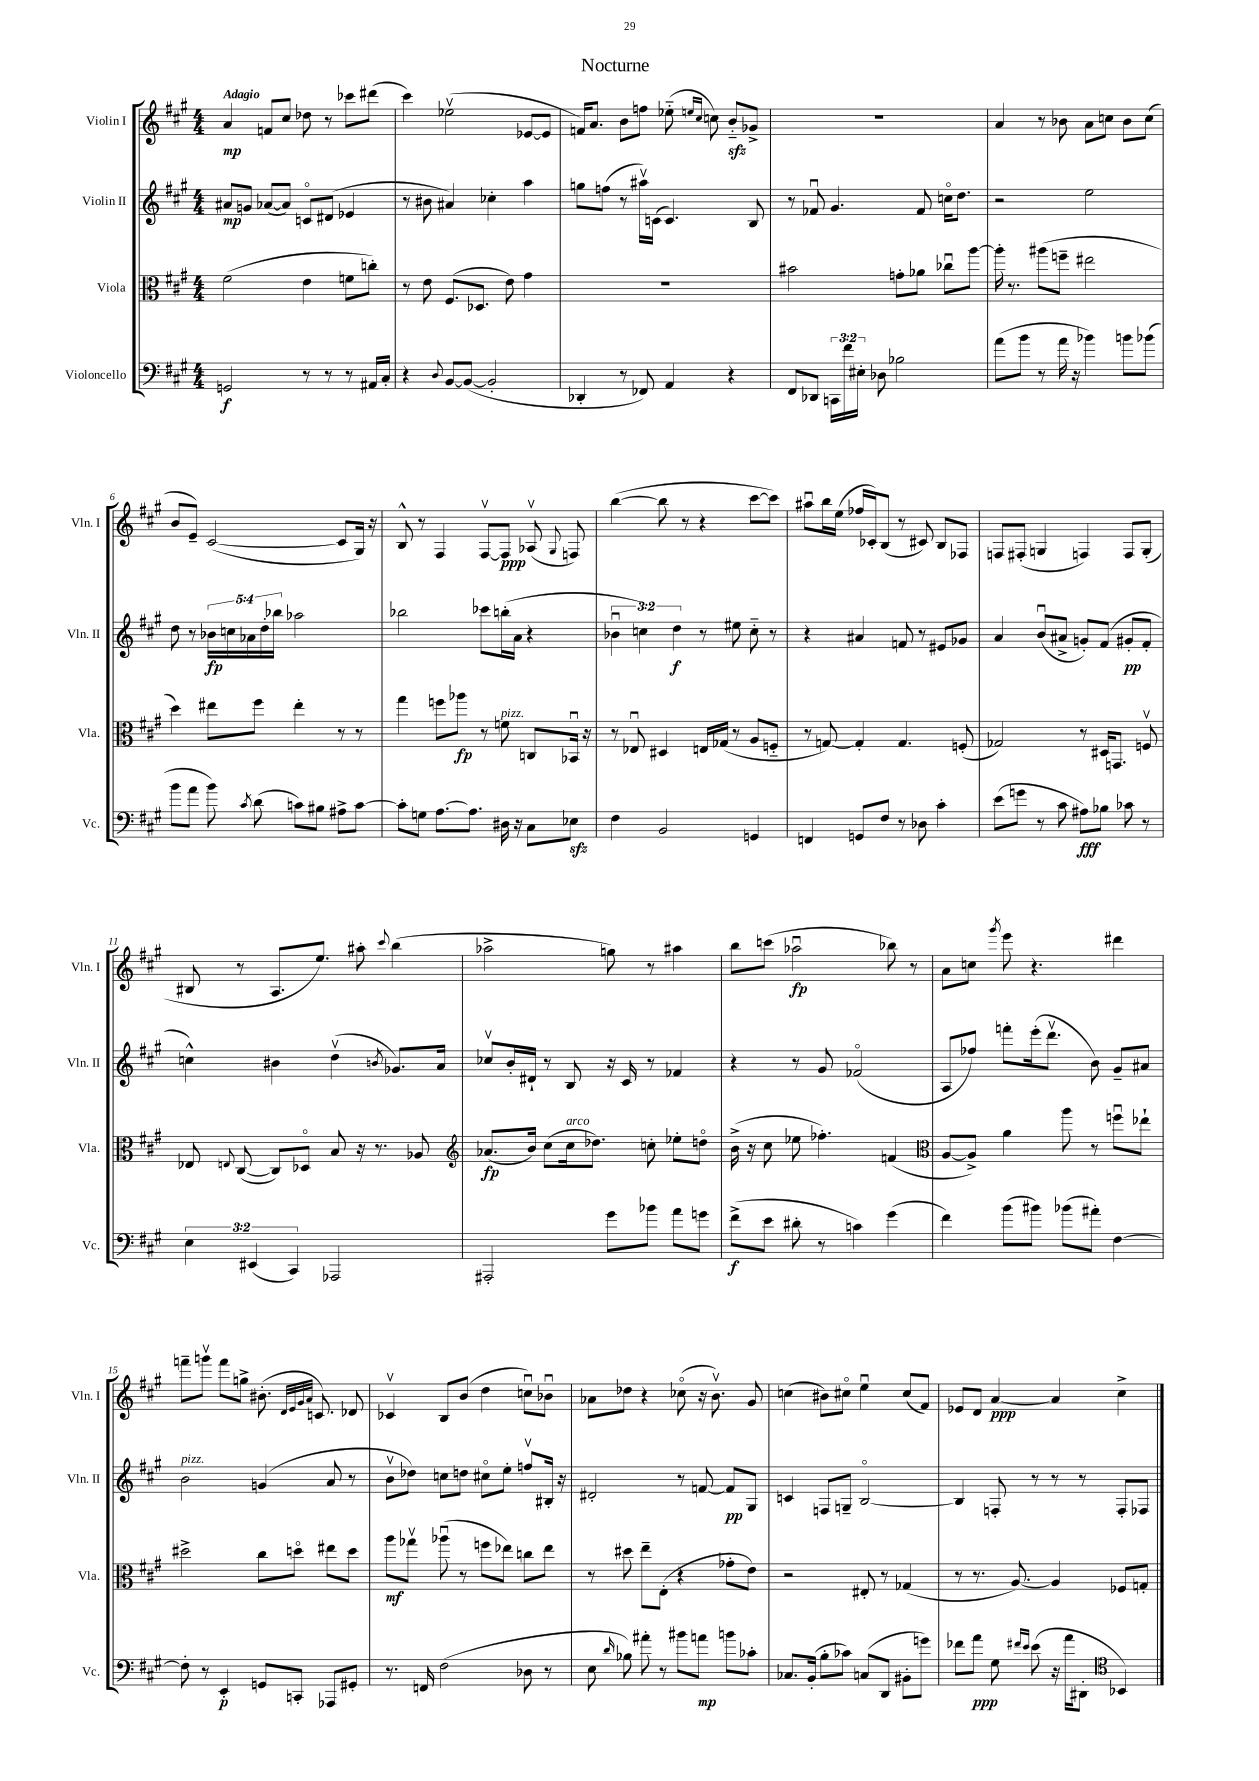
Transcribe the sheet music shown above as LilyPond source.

\header { title = "Nocturne" }
<<
\new StaffGroup <<
\new Staff = "s0" \with { instrumentName = "Violin I" shortInstrumentName = "Vln. I" } {
    \clef treble \key a \major \numericTimeSignature \time 4/4 \tempo "Adagio"
    \autoBeamOff a'4\mp f'8[ cis''8] des''8 r8 ces'''8[ dis'''8]( |
    cis'''4) ees''2\upbow( ees'8[~ ees'8] |
    f'16[) a'8.] b'8[ f''8] ees''8-_( \grace { e''16[ cis''16] } c''8) b'8[-_\sfz ges'8]-> |
    R1 |
    a'4 r8 bes'8 a'8[ c''8] bes'8[ c''8]( |
    b'8[ e'8]--) cis'2~( cis'8[ gis16]) r16 |
    b8-^ r8 fis4 fis8[~\upbow fis8]\ppp aes8\upbow( \appoggiatura { gis8 } f8) |
    b''4~( b''8 r8 r4 cis'''8[~ cis'''8]) |
    ais''8[\downbow b''16 e''16]( fes''16[ ces'16-.) b8]( r8 cis'8) b8[ fes8] |
    f8[ fis8]-.( g4 f4) f8[ g8]-.( |
    bis8 r8 a8.[ e''8.]) ais''8-. \appoggiatura { cis'''8 } b''4( |
    aes''2-> g''8) r8 ais''4 |
    b''8[ c'''8]( aes''2\downbow\fp bes''8) r8 |
    a'8[ c''8] \acciaccatura { gis'''8 } e'''8 r4. dis'''4 |
    f'''8[-- g'''8]\upbow f'''8[ g''8]-> bis'8.-.( \grace { d'32[ e'32 gis'32 a'32] } c'8.) des'8 |
    ces'4\upbow b8[ b'8]( d''4 c''8[\downbow) bes'8]\downbow |
    aes'8[ des''8] r4 ces''8\flageolet( r16 b'8.\upbow) gis'8 |
    c''4( bis'8[) cis''8]\flageolet e''4\downbow cis''8[( fis'8]) |
    ees'8[ d'8] a'4~\ppp a'4 cis''4-> \bar "|." |
}
\new Staff = "s1" \with { instrumentName = "Violin II" shortInstrumentName = "Vln. II" } {
    \clef treble \key a \major \numericTimeSignature \time 4/4 \override Staff.TupletNumber.text = #tuplet-number::calc-fraction-text
    \autoBeamOff ais'8[\mp g'8] aes'8[~( aes'8]) c'8[\flageolet dis'8]( ees'4 |
    r8 bis'8 ais'4) ces''4-. a''4 |
    g''8[ f''8]( r8 ais''16[\upbow) c'16]( c'4.) b8 |
    r8 fes'8\downbow gis'4. fes'8 c''16[\flageolet d''8.] |
    r2 e''2 |
    d''8 r8 \tuplet 5/4 { bes'16[\fp c''16 aes'16 d''16-. bes''16] } aes''2 |
    bes''2 ces'''8[ b''16-.( a'16] r4 |
    \tuplet 3/2 { bes'4\downbow c''4) d''4\f } r8 eis''8 c''8-_ r8 |
    r4 ais'4 f'8 r8 eis'8[ ges'8] |
    a'4 b'8[\downbow( ais'8]-> g'8[-.) fis'8]( gis'8[-.\pp fis'8]-. |
    c''4-^) bis'4 d''4\upbow( \acciaccatura { b'8 } ges'8.[) a'16] |
    ces''8[\upbow b'16-. dis'16]-! r8 b8 r16 cis'16 r8 fes'4 |
    r4 r8 gis'8 fes'2\flageolet( |
    a8[ fes''8]) f'''8[-. e'''16-.( d'''8.]\upbow b'8) gis'8[-- ais'8] |
    b'2^\markup { \italic "pizz." } g'4( a'8 r8 |
    b'8[\upbow des''8]) c''8[ d''8] cis''8[\flageolet e''8]-. f''8[\upbow bis16]-. r16 |
    dis'2-. r8 f'8~ f'8[\pp gis8] |
    c'4 f8[ g8]-- b2~\flageolet |
    b4 f8-. r8 r8 r8 f8[-. fes8] \bar "|." |
}
\new Staff = "s2" \with { instrumentName = "Viola" shortInstrumentName = "Vla." } {
    \clef alto \key a \major \numericTimeSignature \time 4/4
    \autoBeamOff fis'2( e'4 f'8[ c''8]-.) |
    r8 e'8 fis8.[( des8.] e'8) gis'4 |
    R1 |
    bis'2 g'8[-. aes'8] ces''8[\downbow a''8]~ |
    a''16-. r8. ais''8[( f''8]-- eis''2 |
    d''4) eis''8[ fis''8] eis''4-. r8 r8 |
    gis''4 f''8[ aes''8]\fp r8 f'8^\markup { \italic "pizz." } c8[ bes,16]\downbow r16 |
    r8 ees8\downbow dis4 e16[ ges16]( r8 a8[ f8]-_ |
    r8 g8~) g4-. g4. f8-.( |
    ges2) r8 dis16[ g,8.] f8\upbow |
    ees8 \appoggiatura { e8 } cis8~( cis8[) des8]\flageolet b8 r16 r8. aes8 |
    \clef treble aes'8.[\fp( b'16]) cis''8[( cis''16^\markup { \italic "arco" } des''8.]) c''8-. ees''8[-. d''8]\flageolet |
    b'16->( r16 cis''8 ees''8 fes''4.-.) f'4( |
    \clef alto a8[~ a8]->) a'4 a''8 r8 f''8[\downbow ees''8]-! |
    dis''2-> cis''8[ d''8]\flageolet eis''8[ d''8] |
    a''8[\mf ges''8]\upbow aes''8\downbow( r8 f''8[ ees''8]) c''8[ ees''8] |
    r8 dis''8 e''8[-- e8]-.( r4 ges'8[-. e'8]) |
    r2 eis8-. r8 ges4( |
    r8 r8. a8.~) a4 fes8[ g8]-. \bar "|." |
}
\new Staff = "s3" \with { instrumentName = "Violoncello" shortInstrumentName = "Vc." } {
    \clef bass \key a \major \numericTimeSignature \time 4/4 \override Staff.TupletNumber.text = #tuplet-number::calc-fraction-text
    \autoBeamOff g,2\f r8 r8 r8 ais,16[ cis16]-. |
    r4 \appoggiatura { d8 } b,8[~ b,8]~( b,2-. |
    des,4-. r8 fes,8) a,4 r4 |
    fis,8[ des,8] \tuplet 3/2 { c,16[ fis'16 eis16]-. } des8 bes2 |
    a'8[( b'8] r8 a'16 r16 bes'4) b'8[ bes'8]( |
    b'8[ a'8] b'8) \acciaccatura { cis'8 } d'8( c'8[) bis8] ais8[-> c'8]~ |
    c'8[-. g8] a8.[~ a8.] dis16 r16 cis8[ ees8]\sfz |
    fis4 b,2 g,4 |
    f,4 g,8[ fis8] r8 des8 cis'4-. |
    e'8[( g'8] r8 cis'8 ais8[\fff) bes8] ces'8 r8 |
    \tuplet 3/2 { e4 eis,4( cis,4) } aes,,2 |
    ais,,2-. gis'8[ bes'8] a'8[ g'8] |
    fis'8[->\f( e'8] dis'8-. r8 c'4) gis'4( |
    fis'4) b'8[( bis'8]) bes'8[( ais'8]-.) fis4~ |
    fis8-. r8 e,4-.\p g,8[ c,8]-. aes,,8[ gis,8]-. |
    r8. f,16 fis2( des8 r8 |
    e8 \grace { d'16 } bes8) ais'8-. r8 bis'8[ a'8]\mp b'8[ ces'8]-. |
    ces8.[ b,16]-.( b8[-. ces'8]) c8[( d,8] bis,8[-. g'8]) |
    fes'8[ a'8]\ppp gis8 \grace { fis'16[ e'16] } e'8( r16 a'16[ dis,8]-. \clef tenor bes,4) \bar "|." |
}
>>
>>
